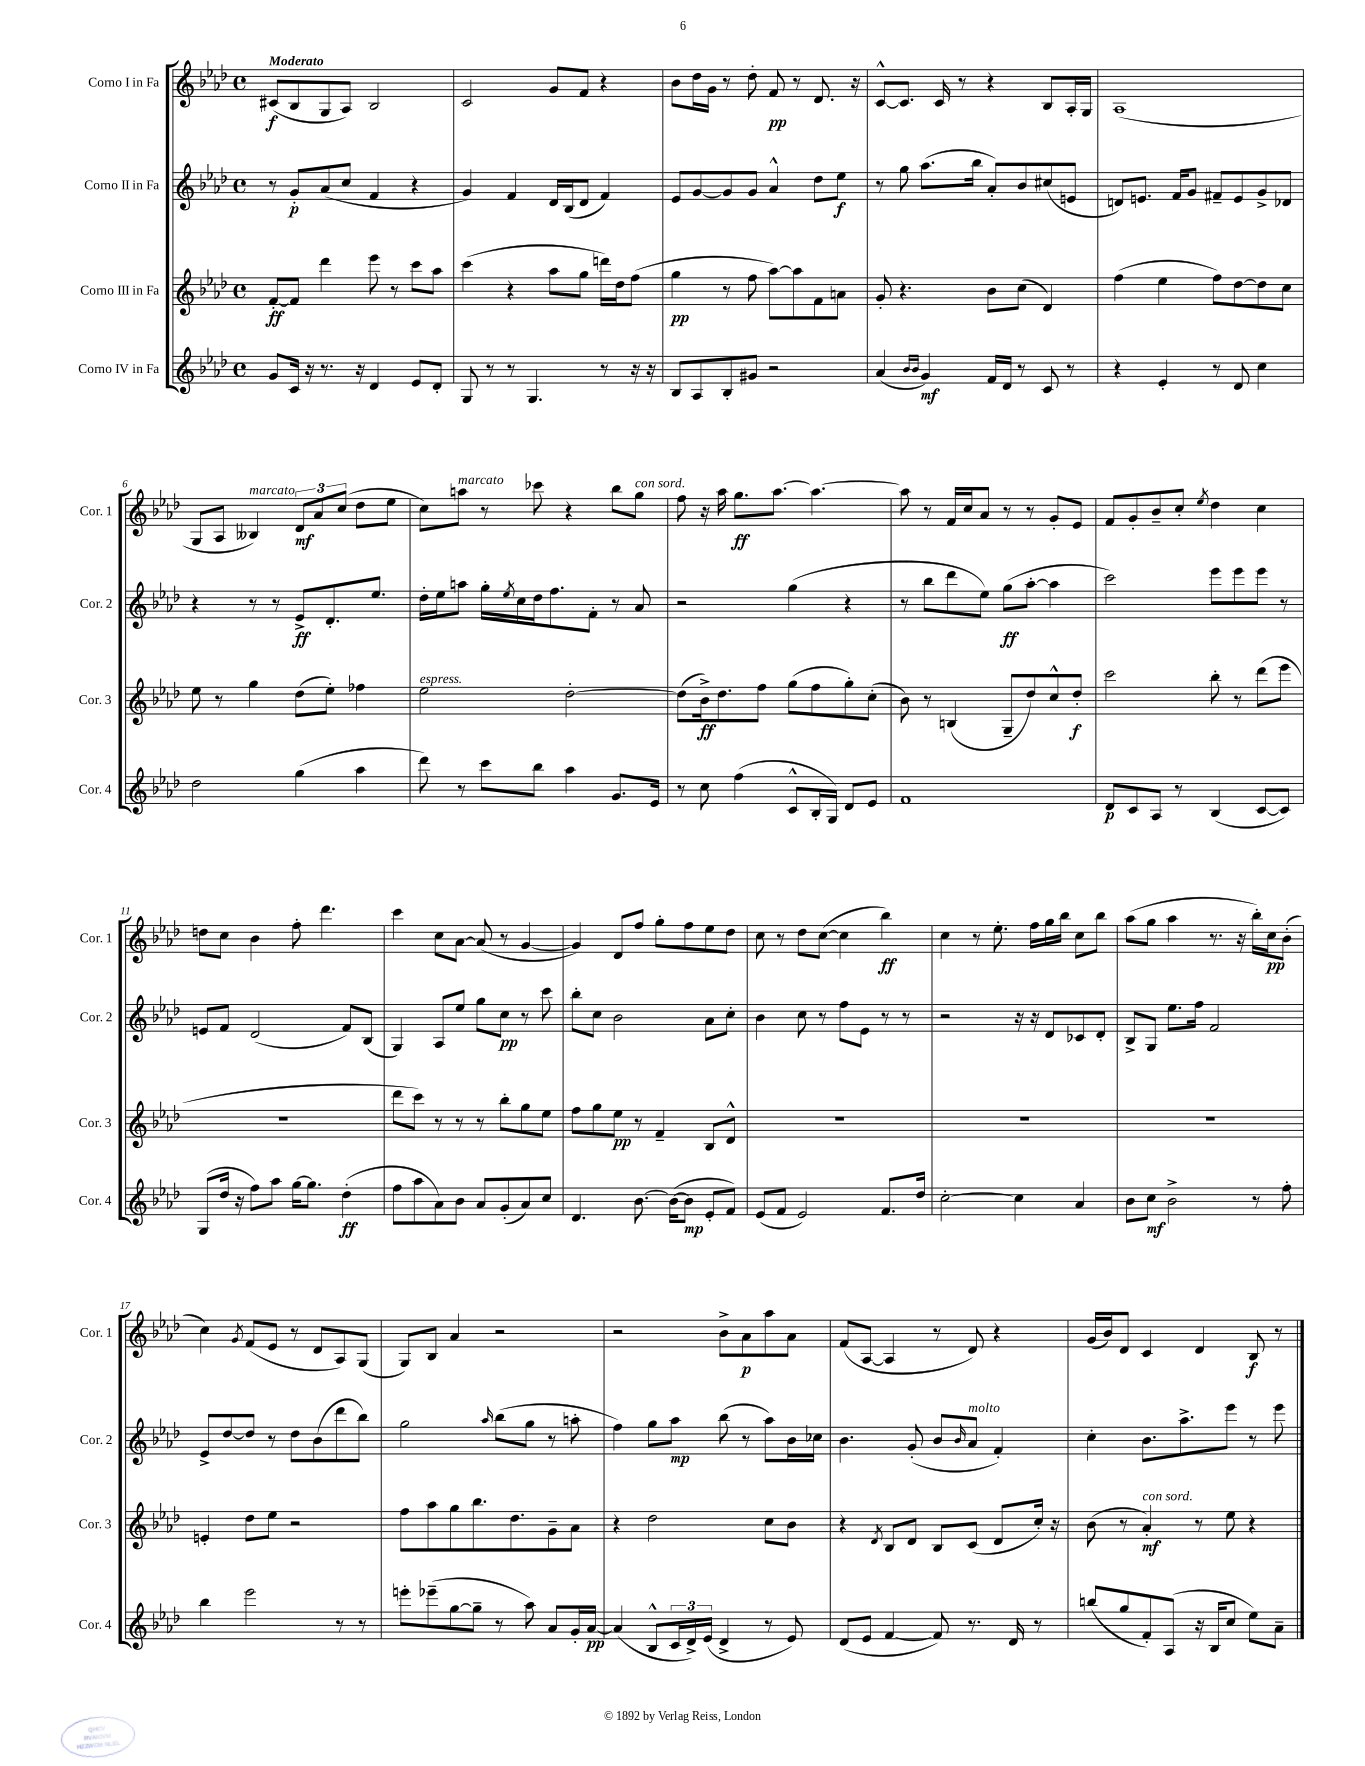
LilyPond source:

<<
\new StaffGroup <<
\new Staff = "s0" \with { instrumentName = "Corno I in Fa" shortInstrumentName = "Cor. 1" } {
    \clef treble \key aes \major \defaultTimeSignature \time 4/4 \tempo "Moderato"
    cis'8\f( bes8 g8 aes8) bes2 |
    c'2 g'8 f'8 r4 |
    bes'8 des''16 g'16 r8 des''8-. f'8\pp r8 des'8. r16 |
    c'8~-^ c'8. c'16 r8 r4 bes8 aes16-. g16 |
    aes1( |
    g8 aes8 beses4^\markup { \italic "marcato" }) \tuplet 3/2 { des'8\mf aes'8 c''8( } des''8 ees''8 |
    c''8) a''8^\markup { \italic "marcato" } r8 ces'''8 r4 bes''8 g''8^\markup { \italic "con sord." } |
    f''8 r16 aes''16 g''8.\ff aes''8.~ aes''4.~ |
    aes''8 r8 f'16 c''16 aes'8 r8 r8 g'8-. ees'8 |
    f'8 g'8-. bes'8-- c''8-. \acciaccatura { ees''8 } des''4 c''4 |
    d''8 c''8 bes'4 f''8-. des'''4. |
    c'''4 c''8 aes'8~ aes'8( r8 g'4~ |
    g'4) des'8 f''8 g''8-. f''8 ees''8 des''8 |
    c''8 r8 des''8 c''8~( c''4 bes''4\ff) |
    c''4 r8 ees''8.-. f''16 g''16 bes''16 c''8 bes''8 |
    aes''8( g''8 aes''4 r8. r16 bes''16-.) c''16\pp bes'8-.( |
    c''4) \acciaccatura { g'8 } f'8( ees'8 r8 des'8 aes8) g8( |
    g8) bes8 aes'4 r2 |
    r2 bes'8-> aes'8\p aes''8 aes'8 |
    f'8( aes8~ aes4 r8 des'8) r4 |
    g'16( bes'16) des'8 c'4 des'4 bes8\f r8 \bar "|." |
}
\new Staff = "s1" \with { instrumentName = "Corno II in Fa" shortInstrumentName = "Cor. 2" } {
    \clef treble \key aes \major \defaultTimeSignature \time 4/4
    r8 g'8-.\p aes'8( c''8 f'4 r4 |
    g'4) f'4 des'16 bes16( des'8 f'4) |
    ees'8 g'8~ g'8 g'8 aes'4-^ des''8 ees''8\f |
    r8 g''8 aes''8.( bes''16 aes'8-.) bes'8 cis''8( e'8 |
    d'8) e'8. f'16 g'8 fis'8-- e'8 g'8-> des'8 |
    r4 r8 r8 ees'8->\ff des'8.-. ees''8. |
    des''16-. ees''16 a''8 g''16-. \acciaccatura { ees''8 } c''16 des''16 f''8. f'8-. r8 aes'8 |
    r2 g''4( r4 |
    r8 bes''8 des'''8 ees''8) g''8\ff( aes''8~-. aes''4 |
    c'''2) ees'''8 ees'''8 ees'''8 r8 |
    e'8 f'8 des'2( f'8) bes8( |
    g4) aes8 ees''8 g''8 c''8\pp r8 c'''8 |
    bes''8-. c''8 bes'2 aes'8 c''8-. |
    bes'4 c''8 r8 f''8 ees'8 r8 r8 |
    r2 r16 r16 des'8 ces'8 des'8-. |
    bes8-> g8 ees''8. f''16 f'2 |
    ees'8-> des''8~ des''8 r8 des''8 bes'8( des'''8 bes''8) |
    g''2 \grace { aes''16 } bes''8( g''8 r8 a''8-. |
    f''4) g''8 aes''8\mp bes''8( r8 aes''8) bes'16 ces''16 |
    bes'4. g'8-.( bes'8 \grace { bes'16 } aes'8^\markup { \italic "molto" } f'4-.) |
    c''4-. bes'8. aes''8.-> ees'''8 r8 ees'''8 \bar "|." |
}
\new Staff = "s2" \with { instrumentName = "Corno III in Fa" shortInstrumentName = "Cor. 3" } {
    \clef treble \key aes \major \defaultTimeSignature \time 4/4
    f'8~-.\ff f'8 des'''4 ees'''8 r8 c'''8 aes''8 |
    c'''4( r4 aes''8 g''8 d'''16) des''16 f''8( |
    g''4\pp r8 f''8 aes''8~) aes''8 f'8 a'8 |
    g'8-. r4. bes'8 c''8( des'4) |
    f''4( ees''4 f''8) des''8~ des''8 c''8 |
    ees''8 r8 g''4 des''8( ees''8-.) fes''4 |
    ees''2^\markup { \italic "espress." } des''2~-. |
    des''8( bes'16->\ff) des''8. f''8 g''8( f''8 g''8-.) c''8-.( |
    bes'8) r8 b4( g8-- des''8) c''8-^ des''8-.\f |
    c'''2 bes''8-. r8 des'''8( ees'''8 |
    r1 |
    des'''8 c'''8) r8 r8 r8 bes''8-. g''8 ees''8 |
    f''8 g''8 ees''8\pp r8 f'4-- bes8 des'8-^ |
    R1 |
    R1 |
    R1 |
    e'4-. des''8 ees''8 r2 |
    f''8 aes''8 g''8 bes''8. des''8. g'8-- aes'8 |
    r4 des''2 c''8 bes'8 |
    r4 \acciaccatura { des'8 } bes8 des'8 bes8 c'8( des'8 c''16-.) r16 |
    bes'8( r8 aes'4-.\mf^\markup { \italic "con sord." }) r8 ees''8 r4 \bar "|." |
}
\new Staff = "s3" \with { instrumentName = "Corno IV in Fa" shortInstrumentName = "Cor. 4" } {
    \clef treble \key aes \major \defaultTimeSignature \time 4/4
    g'8 c'16 r16 r8. r16 des'4 ees'8 des'8-. |
    g8 r8 r8 g4. r8 r16 r16 |
    bes8 aes8 bes8-. gis'8 r2 |
    aes'4( \grace { bes'16 bes'16 } g'4\mf) f'16 des'16 r8 c'8 r8 |
    r4 ees'4-. r8 des'8 c''4 |
    des''2 g''4( aes''4 |
    des'''8) r8 c'''8 bes''8 aes''4 g'8. ees'16 |
    r8 c''8 f''4( c'8-^ bes16-. g16) des'8 ees'8 |
    f'1 |
    des'8\p c'8 aes8 r8 bes4( c'8~ c'8) |
    g8( des''16 r16 f''8) aes''8 g''16~ g''8. des''4-.\ff( |
    f''8 aes''8 aes'8) bes'8 aes'8 g'8-.( aes'8) c''8 |
    des'4. bes'8.~ bes'16~( bes'8\mp ees'8-. f'8) |
    ees'8( f'8 ees'2) f'8. des''16 |
    c''2~-. c''4 aes'4 |
    bes'8 c''8\mf bes'2-> r8 f''8-. |
    bes''4 ees'''2 r8 r8 |
    e'''8-. ees'''8--( g''8~ g''8-- r8 aes''8) aes'8 g'16-. aes'16~\pp |
    aes'4( bes8-^ \tuplet 3/2 { c'16 des'16->) ees'16( } des'4-> r8 ees'8) |
    des'8( ees'8 f'4~ f'8) r8. des'16 r8 |
    b''8( g''8 f'8-.) aes8( r16 bes16 c''8 ees''8) aes'8-- \bar "|." |
}
>>
>>
